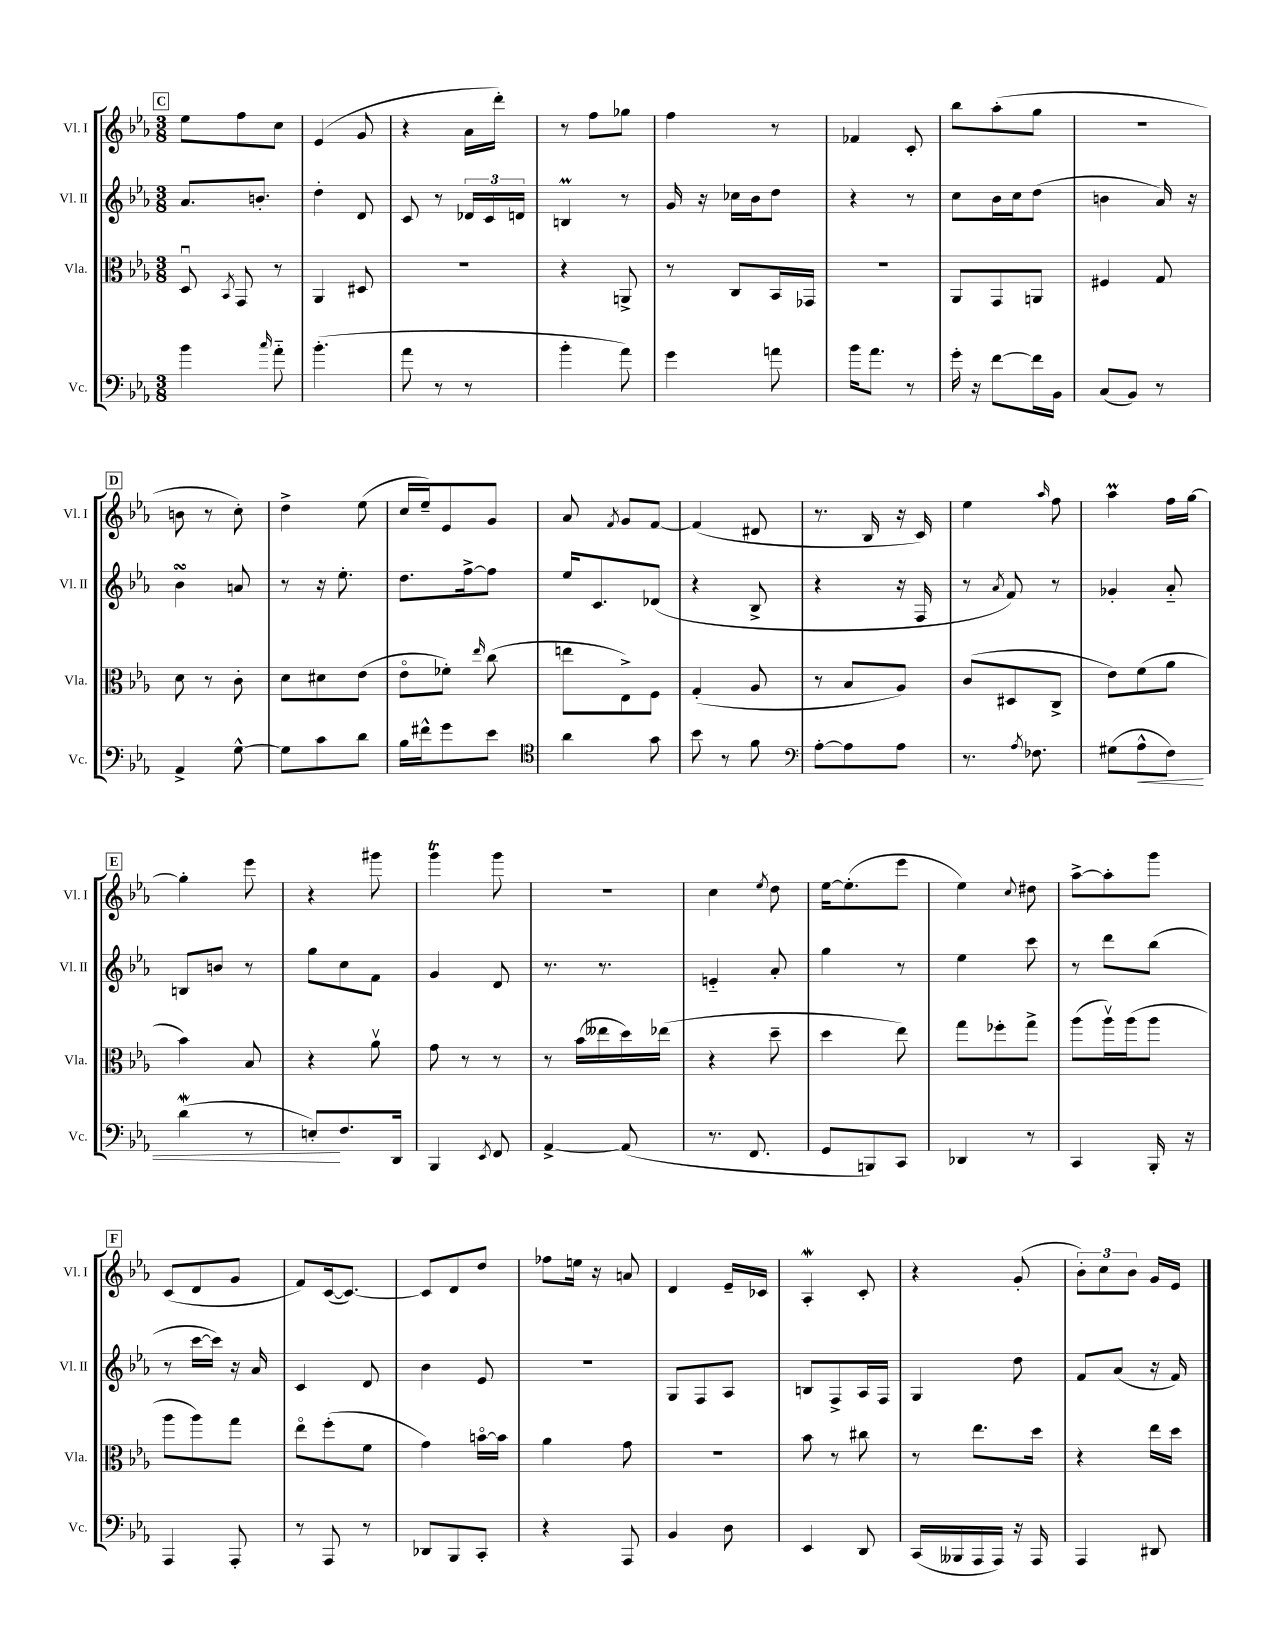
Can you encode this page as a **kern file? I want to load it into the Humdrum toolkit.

**kern	**kern	**kern	**kern
*staff4	*staff3	*staff2	*staff1
*clefF4	*clefC3	*clefG2	*clefG2
*k[b-e-a-]	*k[b-e-a-]	*k[b-e-a-]	*k[b-e-a-]
*M3/8	*M3/8	*M3/8	*M3/8
4b-	8Du	8.a-	8ee-
.	8qBB-	.	.
.	8GG	.	8ff
.	.	8.b'	.
16qqcc	.	.	.
8a-'~	8r	.	8cc
=	=	=	=
(4.b-'	4AA-	4dd'	(4e-
.	8D#	8d	8g
=	=	=	=
8a-	4.r	8c	4r
8r	.	8r	.
8r	.	24d-	16a-
.	.	24c	.
.	.	.	16ddd')
.	.	24d	.
=	=	=	=
4b-'	4r	4B	8r
.	.	.	8ff
8a-)	8AA^	8r	8gg-
=	=	=	=
4g	8r	16g	4ff
.	.	16r	.
.	8C	16cc-	.
.	.	16b-	.
8a	16BB-	8dd	8r
.	16GG-	.	.
=	=	=	=
16b-	4.r	4r	4f-
8.a-	.	.	.
8r	.	8r	8c'
=	=	=	=
16g'	8AA-	8cc	8bb-
16r	.	.	.
[8f	8GG	16b-	(8aa-'
.	.	16cc	.
16f]	8AA	(8dd	8gg
16BB-	.	.	.
=	=	=	=
(8C	4F#	4b	4.r
8BB-)	.	.	.
8r	8G	16a-)	.
.	.	16r	.
=	=	=	=
4AA-^	8d	4b-	8b
.	8r	.	8r
[8G^^	8c'	8a	8cc')
=	=	=	=
8G]	8d	8r	4dd^
8c	8d#	16r	.
.	.	8.ee-'	.
8d	(8e-	.	(8ee-
=	=	=	=
16B-	8e-o	8.dd	16cc
16f#^^	.	.	16ee-~)
8g	8f-')	.	8e-
.	.	[16ff^	.
.	16qqee-	.	.
8e-	(8cc	8ff]	8g
=	=	=	=
*clefC4	*	*	*
4a-	8ee	16ee-	8a-
.	.	8.c	.
.	.	.	8qf
.	8E-^)	.	8g
8g	8F	(8d-	[8f
=	=	=	=
8b-	(4G'	4r	(4f]
8r	.	.	.
8f	8A-	8B-^	8d#
=	=	=	=
*clefF4	*	*	*
[8A-'	8r	4r	8.r
8A-]	8B-	.	.
.	.	.	16B-
8A-	8A-)	16r	16r
.	.	16F	16c)
=	=	=	=
8.r	(8c	8r	4ee-
.	.	8qa-	.
.	8D#	8f)	.
8qA-	.	.	.
8.F-	.	.	.
.	.	.	16qqaa-
.	8C^	8r	8ff
=	=	=	=
(8G#	8e-)	4g-'	4aa-
8A-^^	(8f	.	.
8F)	8a-	8a-'~	16ff
.	.	.	[16gg
=	=	=	=
(4d	4b-)	8B	4gg']
.	.	8b	.
8r	8B-	8r	8eee-
=	=	=	=
8E')	4r	8gg	4r
8.F	.	8cc	.
.	8a-v	8f	8ggg#
16DD	.	.	.
=	=	=	=
4BBB-	8g	4g	4ggg
.	8r	.	.
8qEE-	.	.	.
8FF	8r	8d	8ggg
=	=	=	=
[4AA-^	8r	8.r	4.r
.	(16b-	.	.
.	16ee--	8.r	.
(8AA-]	16dd)	.	.
.	(16ee-	.	.
=	=	=	=
8.r	4r	4e'~	4cc
8.FF	.	.	.
.	.	.	8qee-
.	8dd~	8a-'	8dd
=	=	=	=
8GG	4dd	4gg	[16ee-
.	.	.	(8.ee-']
8BBB)	.	.	.
8CC	8ee-)	8r	8eee-
=	=	=	=
4DD-	8gg	4ee-	4ee-)
.	8ff-'	.	.
.	.	.	8qqcc
8r	8gg^	8ccc	8dd#
=	=	=	=
4CC	(8aa-	8r	[8aa-^
.	16aa-v)	8ddd	8aa-']
.	(16aa-	.	.
16BBB-'	8aa-	(8bb-	8ggg
16r	.	.	.
=	=	=	=
4AAA-	8aa-	8r	(8c
.	8aa-)	[16ccc	8d
.	.	16ccc])	.
8AAA-'	8gg	16r	8g
.	.	16a-	.
=	=	=	=
8r	8ee-o	4c	8f)
8AAA-	(8ff'	.	([16c
.	.	.	8.c_)
8r	8f	8d	.
=	=	=	=
8DD-	4g)	4b-	8c]
8BBB-	.	.	8d
8CC'	[16bo	8e-	8dd
.	16b]	.	.
=	=	=	=
4r	4a-	4.r	8ff-
.	.	.	16ee
.	.	.	16r
8AAA-	8g	.	8a
=	=	=	=
4BB-	4.r	8G	4d
.	.	8F	.
8D	.	8A-	16e-~
.	.	.	16c-
=	=	=	=
4EE-	8b-	8B	4A-'
.	8r	8F^	.
8DD	8cc#	16A-	8c'
.	.	16F	.
=	=	=	=
(16CC	8r	4G	4r
16BBB--	.	.	.
16AAA-	8.ee-	.	.
16AAA-)	.	.	.
16r	.	8dd	(8g'
16AAA-	16dd	.	.
=	=	=	=
4AAA-	4r	8f	12b-')
.	.	.	12cc
.	.	(8a-	.
.	.	.	12b-
8DD#	16ee-	16r	16g
.	16dd	16f)	16e-
==	==	==	==
*-	*-	*-	*-
